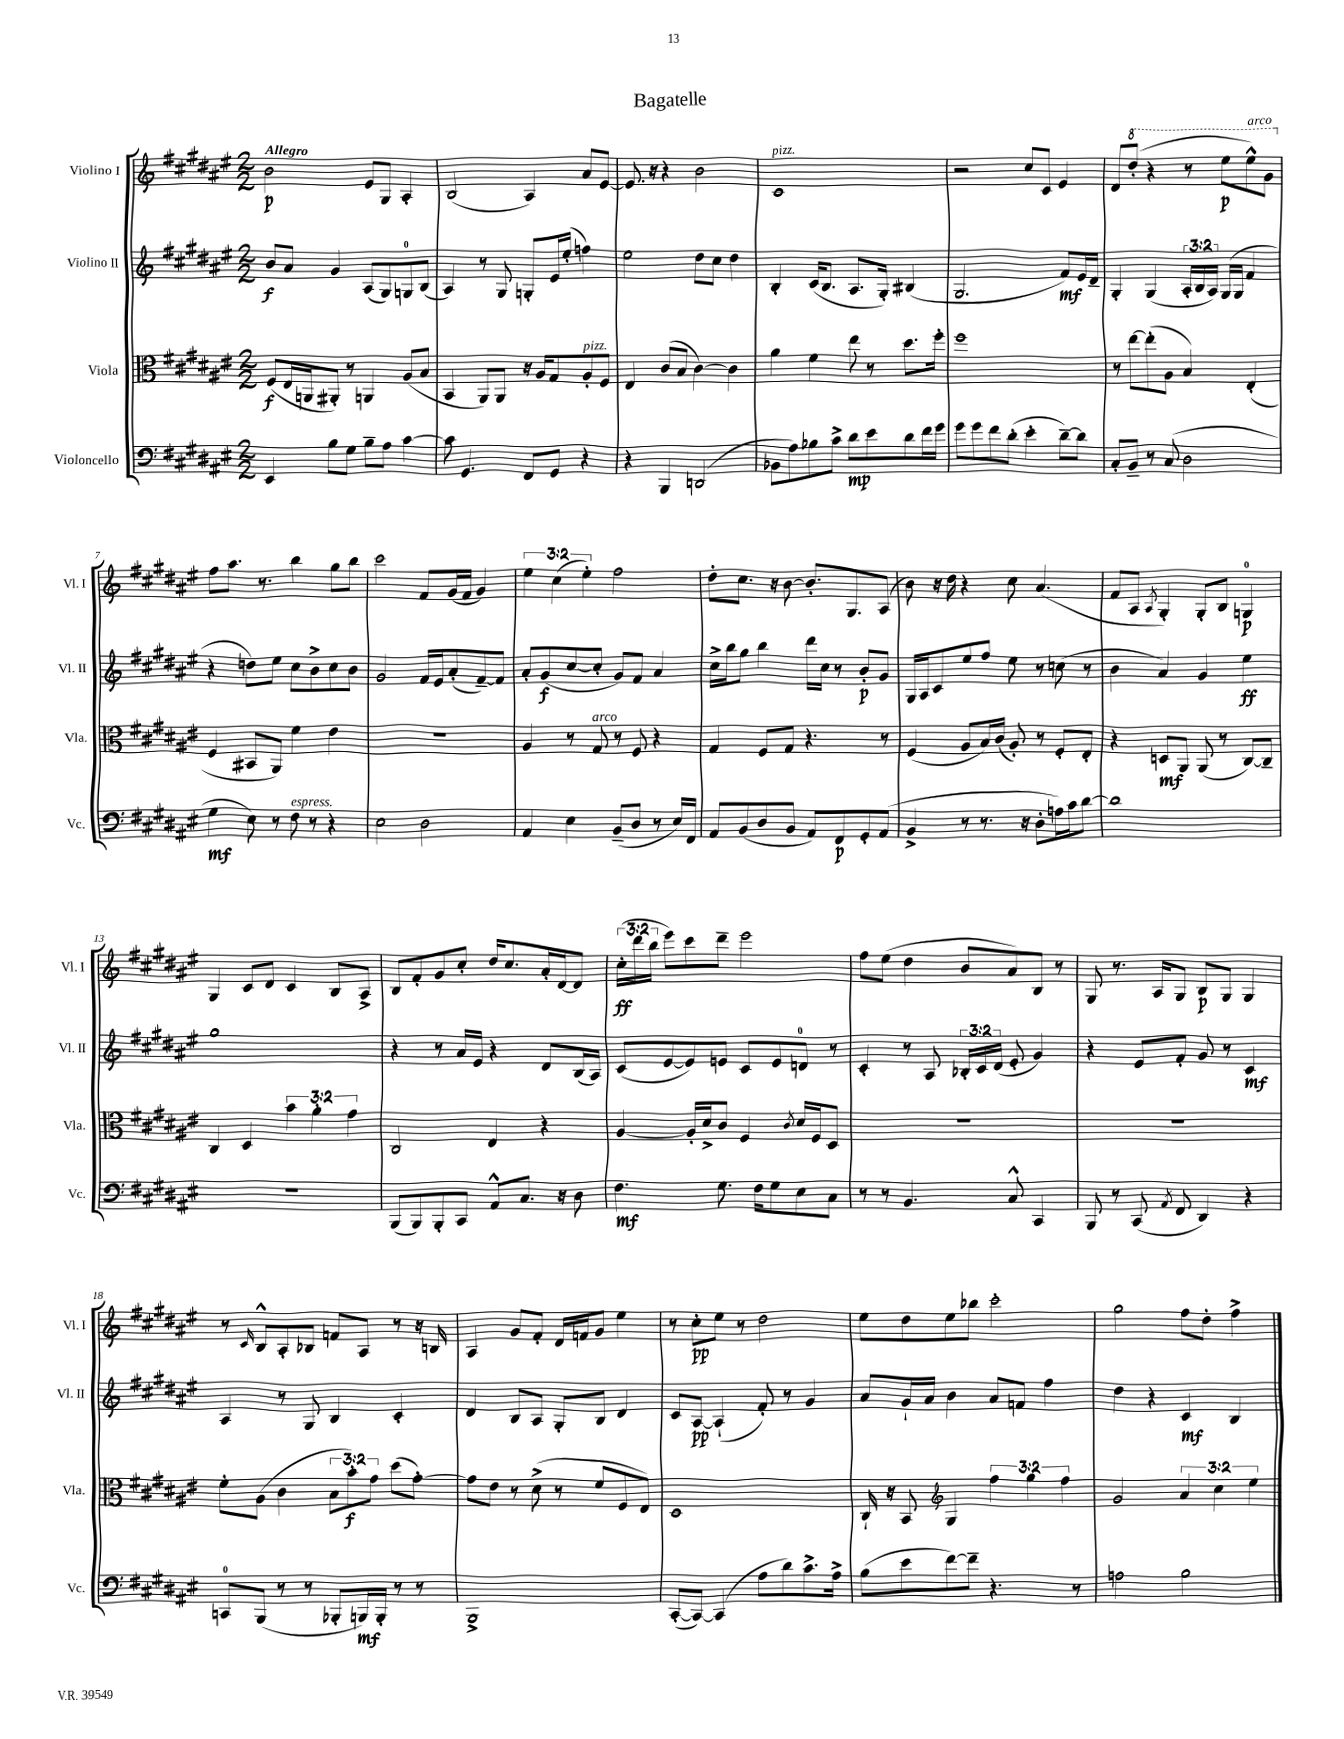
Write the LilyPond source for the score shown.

\header { title = "Bagatelle" }
<<
\new StaffGroup <<
\new Staff = "s0" \with { instrumentName = "Violino I" shortInstrumentName = "Vl. I" } {
    \clef treble \key fis \major \numericTimeSignature \time 2/2 \override Staff.TupletNumber.text = #tuplet-number::calc-fraction-text \tempo "Allegro"
    \autoBeamOff b'2\p eis'8[ gis8] ais4-. |
    b2( ais4) ais'8[ eis'8]~ |
    eis'8. r16 r4 b'2 |
    cis'1^\markup { \italic "pizz." } |
    r2 cis''8[ cis'8] eis'4 |
    dis'8[ \ottava #1 dis'''8]-.( r4 r8 eis'''8[\p eis'''8-^^\markup { \italic "arco" }) gis''8] \ottava #0 |
    fis''8[ ais''8.] r8. b''4 gis''8[ b''8] |
    cis'''2 fis'8[ gis'16( fis'16] gis'4) |
    \tuplet 3/2 { eis''4 cis''4( eis''4-.) } fis''2 |
    dis''8[-. cis''8.] r16 b'8~ b'8.[-. gis8. ais8]( |
    b'8) r16 dis''16 r4 cis''8 ais'4.( |
    fis'8[ ais8] \acciaccatura { ais8 } gis4-.) gis8[-. b8] g4-0\p |
    gis4 cis'8[ dis'8] cis'4 b8[ ais8]-> |
    b8[ fis'8-. gis'8 cis''8]-. dis''16[ cis''8. ais'16-. dis'16~ dis'8] |
    \tuplet 3/2 { cis''16[-.\ff( dis'''16 b''16] } eis'''8[) cis'''8 dis'''8]-- eis'''2 |
    fis''8[ eis''8]( dis''4 b'8[ ais'8) b8] r8 |
    gis8 r8. ais16[ gis8] b8[\p gis8] gis4 |
    r8 \grace { cis'16 } b8[-^ ais8-. bes8] f'8[ ais8] r8 r16 b16 |
    ais4 gis'8[ fis'8]-. dis'16[ f'16 gis'8] eis''4 |
    r8 cis''8[-.\pp eis''8] r8 dis''2 |
    eis''8[ dis''8 eis''8 bes''8] cis'''2-. |
    gis''2 fis''8[ dis''8]-. fis''4-> \bar "|." |
}
\new Staff = "s1" \with { instrumentName = "Violino II" shortInstrumentName = "Vl. II" } {
    \clef treble \key fis \major \numericTimeSignature \time 2/2 \override Staff.TupletNumber.text = #tuplet-number::calc-fraction-text
    \autoBeamOff b'8[\f ais'8] gis'4 ais8[( gis8) g8-0 b8]( |
    ais4) r8 gis8 g8[-. eis'16 eis''16]-.( f''4) |
    eis''2 dis''8[ cis''8] dis''4 |
    b4-. cis'16[( b8.] ais8.[ gis16]-.) bis4( |
    gis2. fis'8[\mf) eis'16 dis'16]-- |
    gis4-. gis4( \tuplet 3/2 { ais16[-. b16 ais16]) } gis16[( gis16] fis'4 |
    r4 d''8[) eis''8] cis''8[ b'8-> cis''8 b'8] |
    gis'2 fis'16[ eis'16 ais'8-.( fis'8~--) fis'8] |
    ais'8[-. gis'8\f( cis''8~ cis''8]-. gis'8[) fis'8] ais'4 |
    cis''16[-> b''16 gis''8] b''4 dis'''16[ cis''16] r8 b'8[-.\p gis'8] |
    gis16[ ais16 cis'8 eis''8 fis''8] eis''8 r8 c''8( r8 |
    b'4 ais'4) gis'4 eis''4\ff |
    gis''1 |
    r4 r8 ais'16[ eis'16] r4 dis'8[ b16( ais16]) |
    cis'8[( eis'8~ eis'8) e'8] cis'8[ e'8 d'8]-0 r8 |
    cis'4-. r8 ais8 \tuplet 3/2 { bes16[-. cis'16 dis'16]( } eis'8-. gis'4) |
    r4 eis'8[ fis'8]-. gis'8 r8 cis'4\mf |
    ais4 r8 gis8 b4 cis'4-. |
    dis'4 b8[ ais8] gis8[-. b8] dis'4 |
    cis'8[ ais8]~\pp ais4-!( fis'8-.) r8 gis'4 |
    ais'8[ gis'16-! ais'16] b'4 ais'8[ f'8] fis''4 |
    dis''4 r4 cis'4\mf b4 \bar "|." |
}
\new Staff = "s2" \with { instrumentName = "Viola" shortInstrumentName = "Vla." } {
    \clef alto \key fis \major \numericTimeSignature \time 2/2 \override Staff.TupletNumber.text = #tuplet-number::calc-fraction-text
    \autoBeamOff fis8[\f( eis16 a,16 ais,8]-.) r8 a,4 ais8[( b8] |
    b,4 ais,8[) ais,8] r16 ais16[ gis8 ais8-.^\markup { \italic "pizz." } fis8] |
    eis4 cis'8[( b8] cis'4~) cis'4 |
    ais'4 fis'4 eis''8 r8 dis''8.[ fis''16]-. |
    fis''1 |
    r8 eis''8[~ eis''8-.( ais8] b4) eis4-.( |
    fis4 bis,8[ ais,8]) fis'4 eis'4 |
    R1 |
    ais4 r8 gis8^\markup { \italic "arco" } r8 fis8 r4 |
    gis4 fis8[ gis8] r4. r8 |
    fis4( ais8[ b16) cis'16]( ais8-.) r8 fis8[-. eis8]-. |
    r4 d8[\mf ais,8] ais,8( r8 cis8[~) cis8]-- |
    cis4 dis4 \tuplet 3/2 { b'4 ais'4-. gis'4 } |
    cis2 eis4 r4 |
    ais4~ ais16[-. dis'16-> cis'8] fis4 \acciaccatura { cis'8 } dis'16[ fis16 dis8] |
    R1 |
    R1 |
    fis'8[-. ais8]( cis'4 \tuplet 3/2 { b8[ b'8-.\f) gis'8] } dis''8[( gis'8]~-.) |
    gis'8[ eis'8] r8 dis'8->( r8 fis'8[ fis8 eis8]) |
    dis1 |
    cis16-! r16 b,8 \clef treble gis4 \tuplet 3/2 { fis''4 gis''4 fis''4 } |
    gis'2 \tuplet 3/2 { ais'4 cis''4 eis''4 } \bar "|." |
}
\new Staff = "s3" \with { instrumentName = "Violoncello" shortInstrumentName = "Vc." } {
    \clef bass \key fis \major \numericTimeSignature \time 2/2
    \autoBeamOff eis,4 b8[ gis8] b8[-- ais8] cis'4~ |
    cis'8 gis,4. fis,8[ gis,8] r4 |
    r4 b,,4 d,2( |
    bes,8[ ais8) bes8 cis'8]-> dis'8[\mp eis'8 dis'8 fis'16 gis'16] |
    gis'8[ gis'8 fis'8 dis'8]-.( eis'4-. dis'8[~--) dis'8] |
    cis8[-. b,8]-- r8 cis8( dis2 |
    gis4\mf eis8) r8 fis8^\markup { \italic "espress." } r8 r4 |
    eis2 dis2 |
    ais,4 eis4 b,8[--( dis8] r8 eis16[) fis,16] |
    ais,8[ b,8( dis8 b,8] ais,8[) fis,8\p gis,8-. ais,8]( |
    b,4-> r8 r8. r16 dis8[-. a16) cis'16 dis'8]~ |
    dis'1 |
    R1 |
    b,,8[( b,,8) b,,8-. cis,8] ais,8[-^ cis8.] r16 dis8 |
    fis4.\mf gis8. fis16[ gis8 eis8 cis8] |
    r8 r8 b,4. cis8-^ cis,4 |
    b,,8 r8 cis,8( \acciaccatura { ais,8 } fis,8 dis,4) r4 |
    c,8[-0 b,,8]( r8 r8 bes,,8[-. b,,16\mf) b,,16]-. r8 r8 |
    b,,1-> |
    cis,8[~-.( cis,8]~) cis,4( ais8[ dis'8) cis'8.-> ais16]-> |
    b8[( eis'8 fis'8~) fis'8]-- r4. r8 |
    a2 b2 \bar "|." |
}
>>
>>
